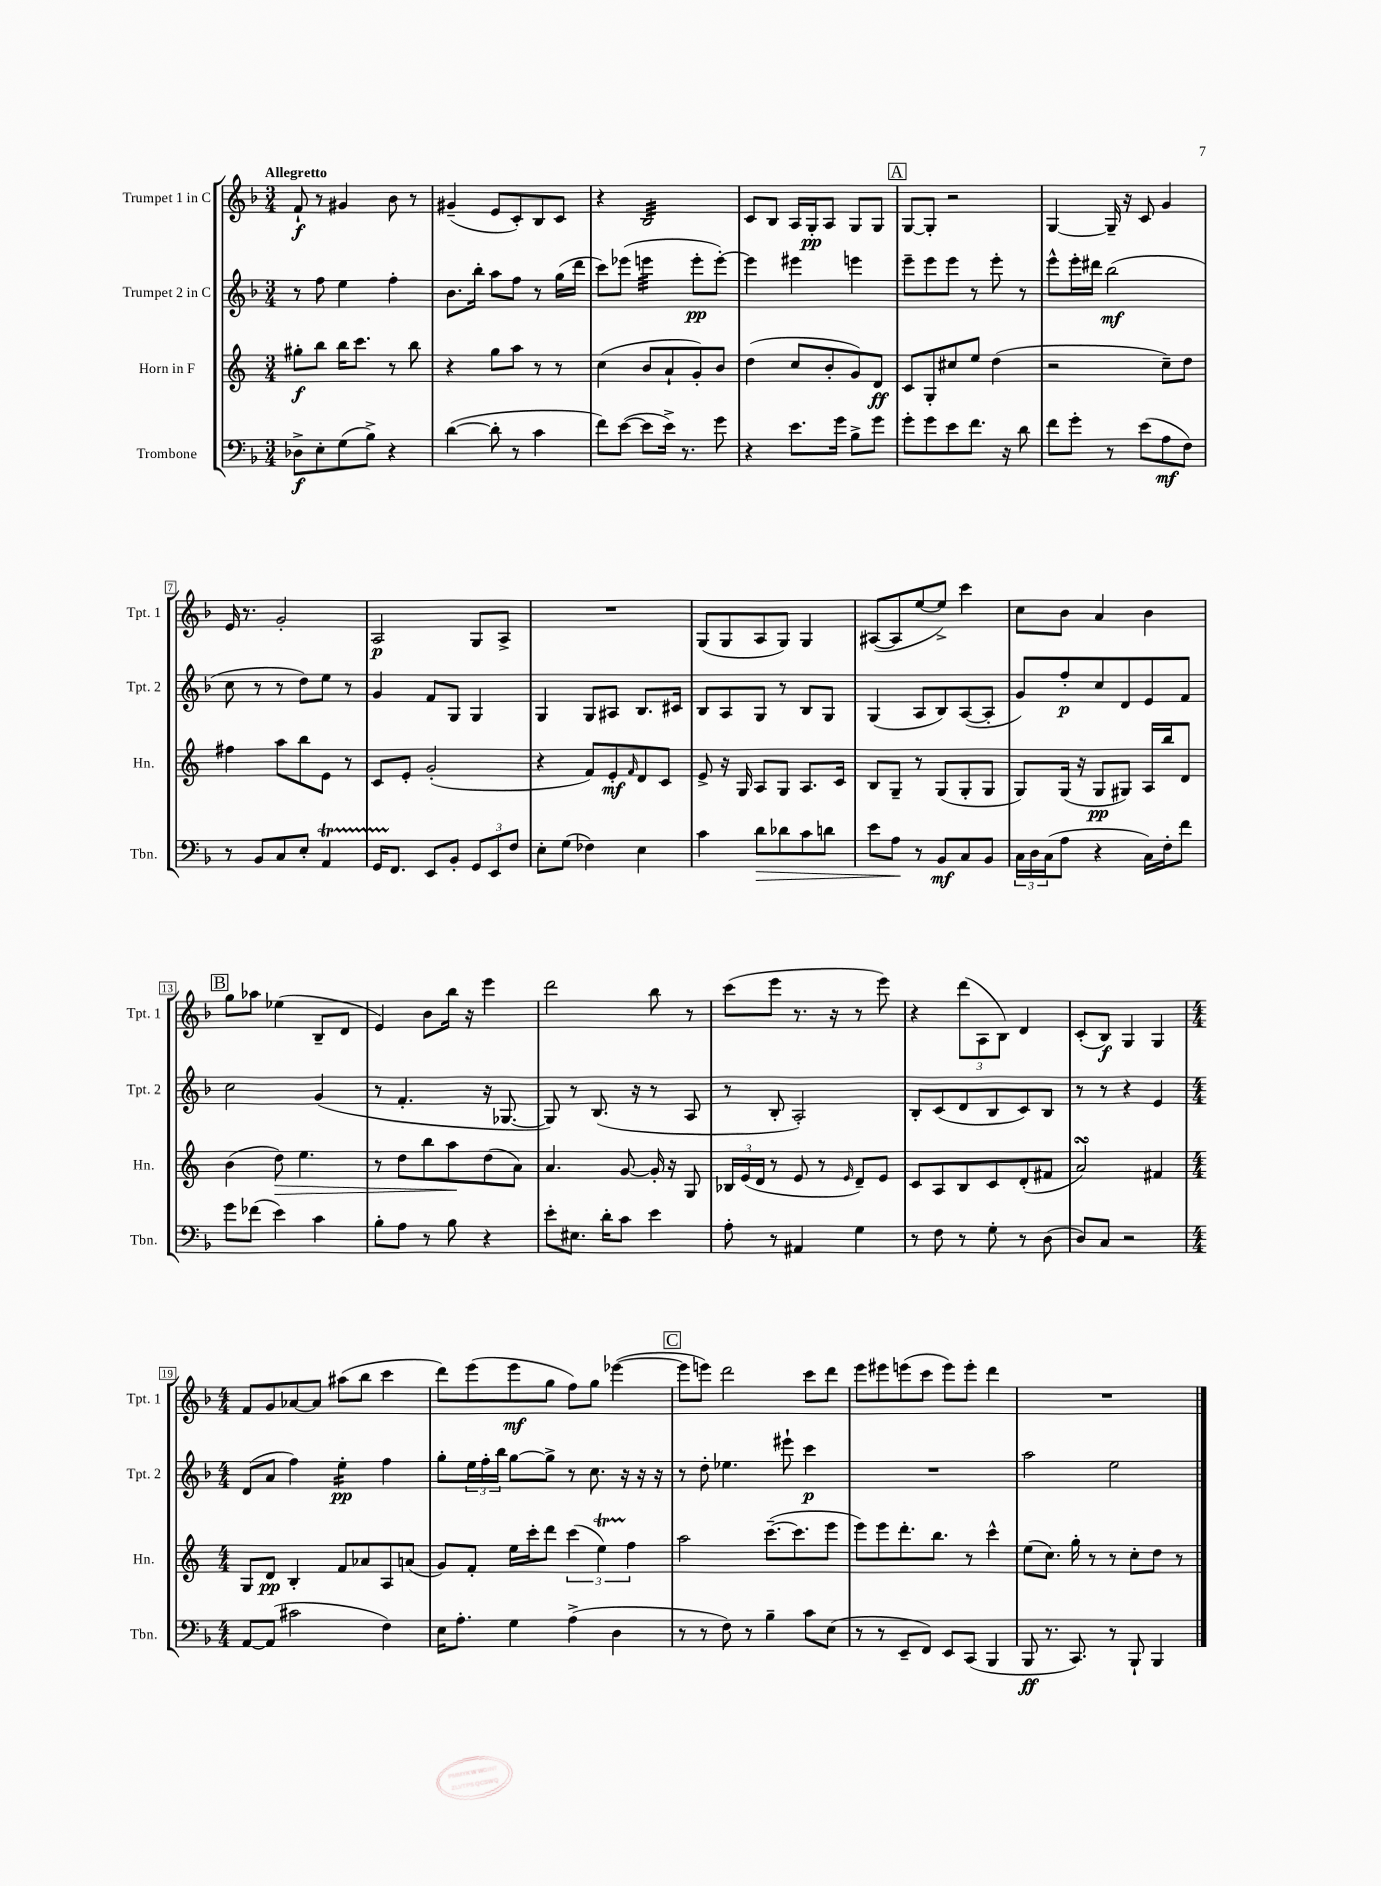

**kern	**kern	**kern	**kern
*staff4	*staff3	*staff2	*staff1
*clefF4	*clefG2	*clefG2	*clefG2
*k[b-]	*k[]	*k[b-]	*k[b-]
*M3/4	*M3/4	*M3/4	*M3/4
8D-^	8gg#'	8r	8f`
8E'	8bb	8ff	8r
(8G	16bb	4ee	4g#
.	8.ccc	.	.
8B-^)	.	.	.
4r	8r	4ff'	8b-
.	8bb	.	8r
=	=	=	=
([4d	4r	8.b-	(4g#~
.	.	16bb-'	.
8d']	8gg	8aa	8e
8r	8aa	8ff	8c')
4c	8r	8r	8B-
.	8r	(16gg	8c
.	.	16ddd	.
=	=	=	=
8f)	(4cc	8ccc)	4r
([8e	.	(8eee-	.
8e]	8b	4eee	2B-
16e^)	8a`	.	.
8.r	.	.	.
.	8g')	8eee'	.
8g	8b	[8eee')	.
=	=	=	=
4r	(4dd	4eee]	8c
.	.	.	8B-
8.e	8cc	4eee#	16A
.	.	.	16G'
.	8b'	.	8A
16g	.	.	.
8B-^	8g)	4eee	8G
8g	8d	.	8G
=	=	=	=
8g'	8c	8eee~	[8G
8g	8G'	8eee	8G']
8e	8cc#	8eee	2r
8.f	8ee	8r	.
.	(4dd	8eee'	.
16r	.	.	.
8d	.	8r	.
=	=	=	=
8f	2r	8eee^^	[4G
8g'	.	16eee'	.
.	.	16ddd#	.
8r	.	(2bb-	16G~]
.	.	.	16r
(8e	.	.	8c
8A	8cc~)	.	4g
8F)	8dd	.	.
=	=	=	=
8r	4ff#	8cc	16e
.	.	.	8.r
8BB-	.	8r	.
8C	8aa	8r	2g'
8E'	8bb	8dd)	.
4AA	8e	8ee	.
.	8r	8r	.
=	=	=	=
16GG	8c	4g	2A
8.FF	.	.	.
.	8e'	.	.
8EE	(2g'	8f	.
8BB-'	.	8G	.
12GG	.	4G	8G
12EE	.	.	.
.	.	.	8A^
12F	.	.	.
=	=	=	=
8E'	4r	4G	2.r
(8G	.	.	.
4F-)	8f)	8G	.
.	8e'	8A#	.
.	16qqf	.	.
4E	8d	8.B-	.
.	8c	.	.
.	.	16c#	.
=	=	=	=
4c	8e^	8B-	(8G
.	16r	8A	8G
.	16G	.	.
8d	8A	8G	8A
8d-	8G	8r	8G)
8c	8.A	8B-	4G
8d	.	8G	.
.	16c	.	.
=	=	=	=
8e	8B	(4G	([8A#
8A	8G~	.	8A#]
8r	8r	8A	[8ee
8BB-	(8G	8B-)	8ee^])
8C	8G'	([8A	4ccc
8BB-	8G	8A']	.
=	=	=	=
24C	8G)	8g)	8cc
24D	.	.	.
(24C	.	.	.
8A	(16G	8ff'	8b-
.	16r	.	.
4r	8G	8cc	4a
.	8G#)	8d	.
16C)	16A	8e	4b-
16F'	16bb	.	.
8f	8d	8f	.
=	=	=	=
8g	(4b	2cc	8gg
(8f-	.	.	8aa-
4e)	8dd)	.	(4ee-
.	4.ee	.	.
4c	.	(4g	8B-~
.	.	.	8d
=	=	=	=
8B-'	8r	8r	4e)
8A	8dd	4.f'	.
8r	8bb	.	8b-
8B-	8aa	.	16bb-
.	.	.	16r
4r	(8dd	16r	4eee
.	.	[8.G-	.
.	8a)	.	.
=	=	=	=
8e'	4.a	8G-])	2ddd
8.E#	.	8r	.
.	.	(8.B-	.
16d'	.	.	.
8c	[8g	.	.
.	.	16r	.
4e	16g']	8r	8bb-
.	16r	.	.
.	8G	8A	8r
=	=	=	=
8A'	24B-	8r	(8ccc
.	(24e	.	.
.	24d	.	.
8r	8r	8B-'	8eee
4AA#	8e	2A')	8.r
.	8r	.	.
.	.	.	16r
.	16qqe	.	.
4G	8d~)	.	8r
.	8e	.	8eee)
=	=	=	=
8r	8c	8B-'	4r
8F	8A	(8c	.
8r	8B	8d	(12ddd
.	.	.	12A
8G'	8c	8B-	.
.	.	.	12B-)
8r	(8d'	8c)	4d
(8D	8f#	8B-	.
=	=	=	=
8D)	2a)	8r	(8c'
8C	.	8r	8B-)
2r	.	4r	4G
.	4f#	4e	4G
=	=	=	=
*M4/4	*M4/4	*M4/4	*M4/4
[8AA	8G	(8d	8f
(8AA]	8d	8a	8g
2c#	4B'	4ff)	[8a-
.	.	.	8a-]
.	8f	4ee'	(8aa#
.	8a-	.	8bb-
4F)	8A	4ff	4ccc
.	(8a	.	.
=	=	=	=
16E	8g)	8gg'	8ddd)
8.A'	.	.	.
.	8f'	24ee	(8eee
.	.	24ff'	.
.	.	24bb-	.
4G	16ee	[8gg	8eee
.	16ccc'	.	.
.	8ddd	8gg^]	8gg
(4A^	(6ccc	8r	8ff)
.	.	8.cc	8gg
.	6ee)	.	.
4D	.	.	([4eee-
.	.	16r	.
.	6ff	.	.
.	.	16r	.
.	.	16r	.
=	=	=	=
8r	2aa	8r	8eee-]
8r	.	8dd'	8eee)
8F)	.	4.ee-	2ddd
8r	.	.	.
4B-~	([8.ccc~	.	.
.	.	8eee#`	.
.	8.ccc]	.	.
8c	.	4ccc	8ccc
(8E	8eee	.	8ddd
=	=	=	=
8r	8eee)	1r	8eee
8r	8eee	.	8eee#
8EE~	8.ddd'	.	(8eee
8FF)	.	.	8ccc
.	8.bb	.	.
8EE	.	.	8eee)
(8CC	8r	.	8eee'
4BBB-	4ccc^^	.	4ddd
=	=	=	=
8BBB-	(8ee	2aa	1r
8.r	8.cc)	.	.
8.CC)	16gg'	.	.
.	8r	.	.
8r	8r	2ee	.
8BBB-`	8cc'	.	.
4BBB-	8dd	.	.
.	8r	.	.
==	==	==	==
*-	*-	*-	*-
